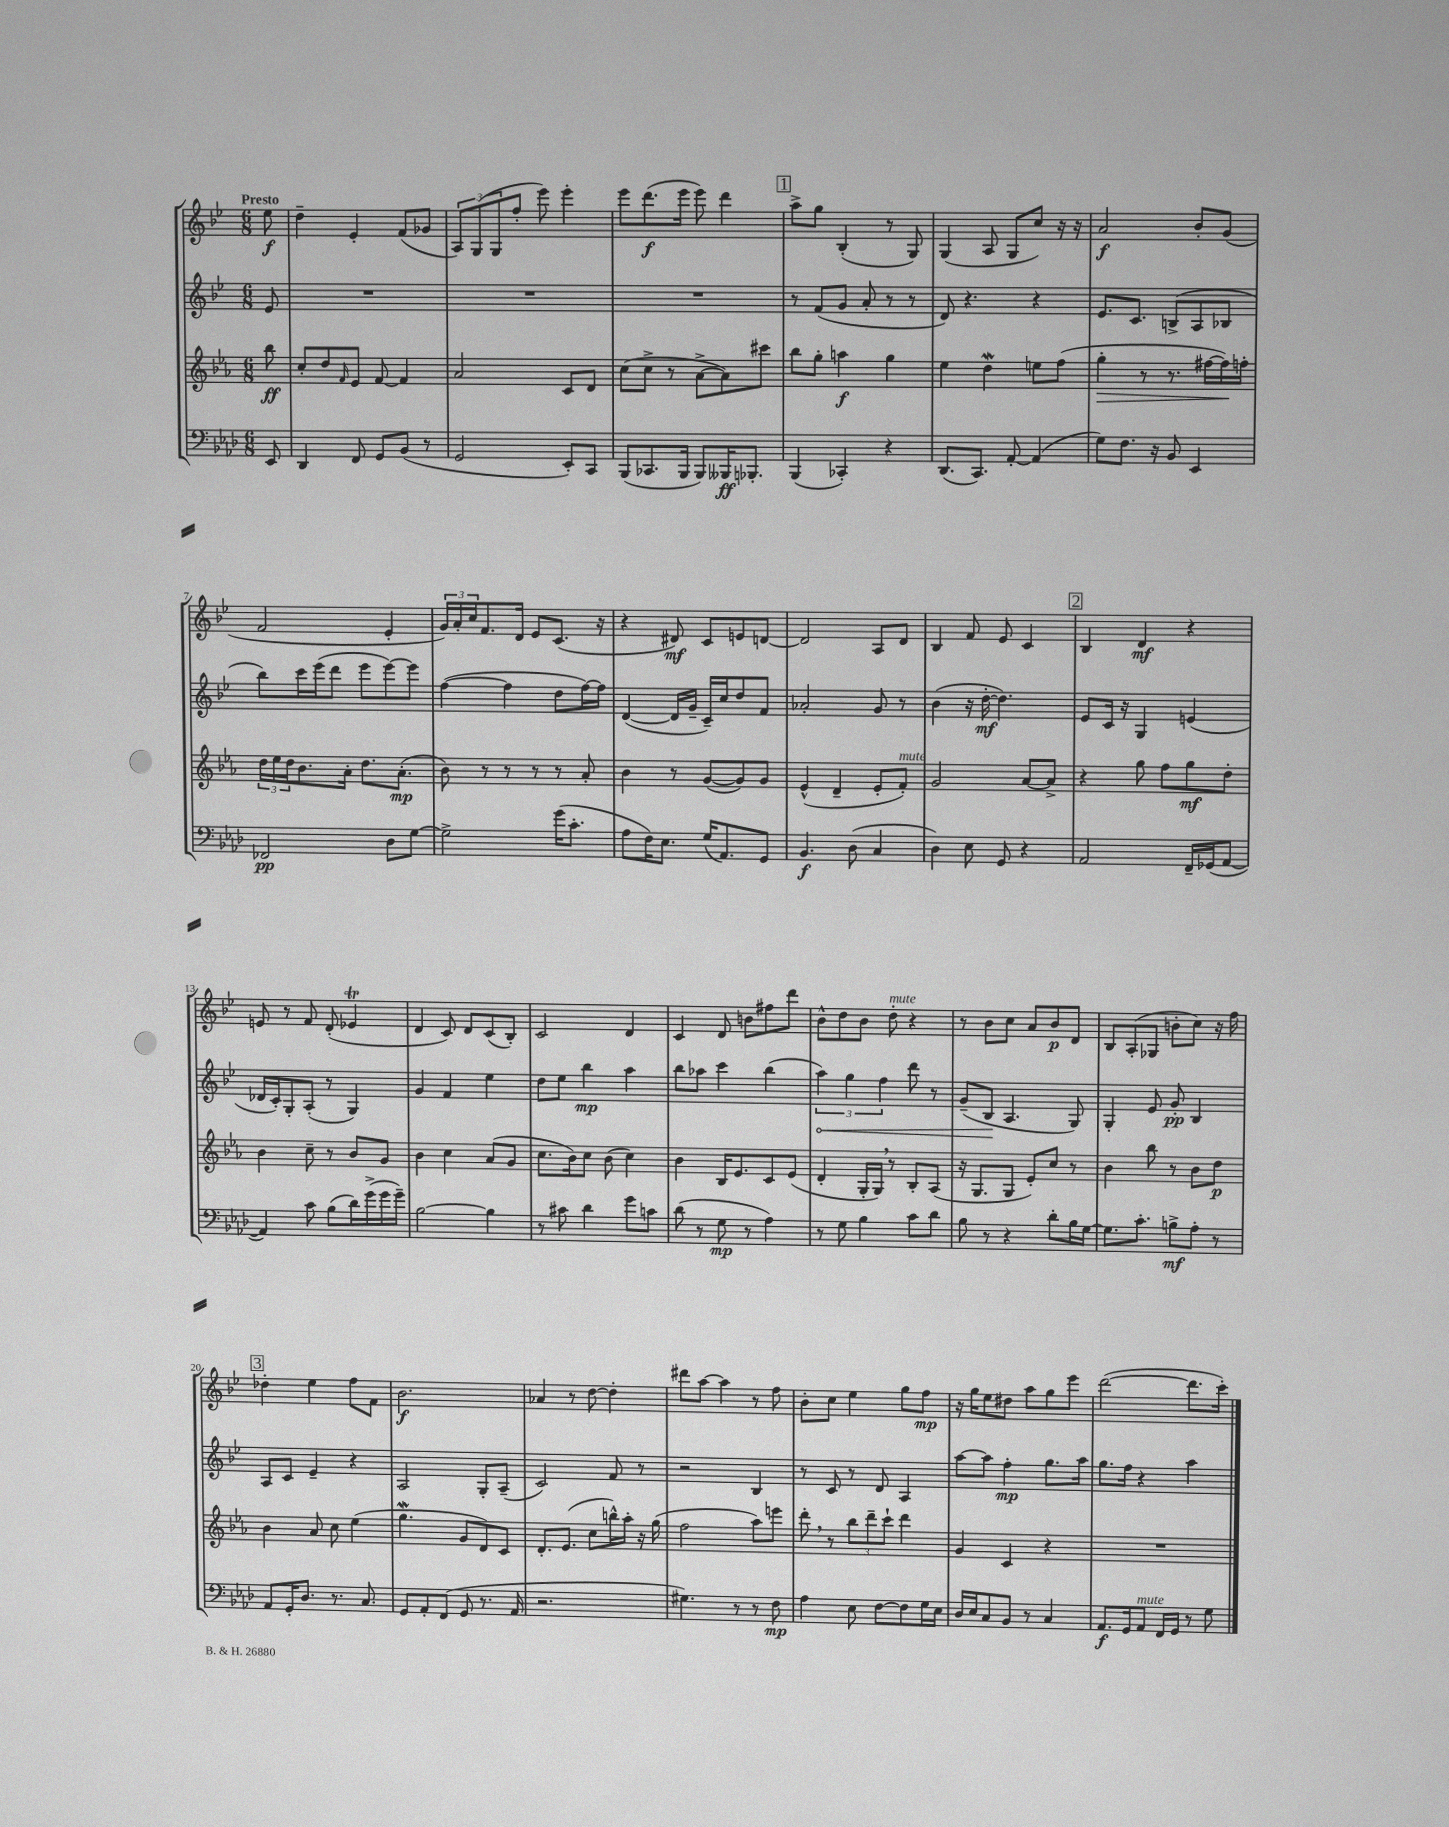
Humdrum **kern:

**kern	**kern	**kern	**kern
*staff4	*staff3	*staff2	*staff1
*clefF4	*clefG2	*clefG2	*clefG2
*k[b-e-a-d-]	*k[b-e-a-]	*k[b-e-]	*k[b-e-]
*M6/8	*M6/8	*M6/8	*M6/8
8EE-/	8bb-\	8e-/	8ee-\
=	=	=	=
4DD-/	8cc'/L	2.r	4dd~\
.	8dd/	.	.
.	16qqf/	.	.
8FF/	8e-/J	.	4e-'/
8GG/L	[8f/	.	.
(8BB-/J	4f/]	.	(8f/L
8r	.	.	8g-/J
=	=	=	=
2GG/	2a-/	2.r	12A/L)
.	.	.	(12G/
.	.	.	12G/
.	.	.	8ff'/J
.	.	.	8eee-\)
8EE-'/L)	8c/L	.	4eee-'\
8CC/J	8d/J	.	.
=	=	=	=
(8BBB-/L	(8cc\L	2.r	8eee-\L
8.CC-/	8cc^\J	.	(8.ddd\
.	8r	.	.
16BBB-/Jk	.	.	16eee-\Jk
8BBB-/L)	[8a-^\L	.	8eee-\)
16BBB--/K	8a-\])	.	4ddd\
8.BBB-'/J	.	.	.
.	8ccc#\J	.	.
=	=	=	=
(4BBB-/	8bb-\L	8r	8aa^\L
.	8gg'\J	(8f/L	8gg\J
4CC-'/)	4aa\	8g/J	(4B-'/
.	.	8a'/	.
4r	4gg\	8r	8r
.	.	8r	8G/)
=	=	=	=
(8.DD-/L	4ee-\	8d/)	(4G/
.	.	4.r	.
8.CC/J)	.	.	.
.	4dd\	.	8A/
[8AA-'/	.	.	8G/L
(4AA-/]	8ee\L	4r	8cc/J)
.	(8ff\J	.	16r
.	.	.	16r
=	=	=	=
8G\L)	4gg'\	8.e-/L	2a/
8.F\J	.	.	.
.	.	8.c/J	.
.	8r	.	.
16r	.	.	.
8BB-/	8.r	(8B^/L	.
4EE-/	.	8A/	8b-'/L
.	[16ff#\LL	.	.
.	16ff#\])	8B-/J	(8g/J
.	16ff'\JJ	.	.
=	=	=	=
2FF-/	24dd\LL	8bb-\L)	2f/
.	24ee-\	.	.
.	24dd\J	.	.
.	8.b-\	16ccc\L	.
.	.	(16eee-\J	.
.	.	8ddd\J	.
.	16a-'\Jk	.	.
.	8.dd\L	8eee-\L	.
8D-\L	.	[8eee-\)	4e-'/
.	(8.a-'\J	.	.
[8G\J	.	8eee-\]J	.
=	=	=	=
2G^\]	8b-\)	([4ff\	24g/LL)
.	.	.	24a'/
.	.	.	24cc/J
.	8r	.	8.f/
.	8r	4ff\]	.
.	.	.	16d/Jk
.	8r	.	8e-/L
(16g\LK	8r	8dd\L	(8.c/J
8.c'\J	.	.	.
.	8a-'/	[16ff\L)	.
.	.	16ff\]JJ	16r
=	=	=	=
8A-\L	4b-\	([4d/	4r
16F\K)	.	.	.
8.E-\J	.	.	.
.	8r	16d/]LL	8d#/)
.	.	16g~/JJ	.
(16G/LK	([8g/L	16c~/LL)	8c/L
8.AA-/)	.	16cc/J	.
.	8g/])	8dd/	8e/
8GG/J	8g/J	8f/J	[8d/J
=	=	=	=
4.BB-/	(4e-^^/	2a-'/	2d/]
.	4d~/	.	.
(8D-\	.	.	.
4C/	8e-'/L	8g/	8A/L
.	8f'/J)	8r	8d/J
=	=	=	=
4D-\)	2g/	(4b-\	4B-/
8E-\	.	16r	8f/
.	.	[16dd'\	.
8GG/	.	4.dd\])	8e-/
4r	[8a-/L	.	4c/
.	8a-^/]J	.	.
=	=	=	=
2AA-/	4r	8e-/L	4B-/
.	.	16c/Jk	.
.	.	16r	.
.	8gg\	4G/	4d/
.	8ff\L	.	.
16FF~/LL	8gg\	(4e/	4r
(16GG-/J	.	.	.
[8AA-/J	8dd'\J	.	.
=	=	=	=
4AA-/])	4b-\	16d-/LL	8e/
.	.	16c'/J)	.
.	.	8G'/	8r
8c\	8cc~\	(8A'/J	8f/
(8B-\L	8r	8r	(8d'/
16d-\L)	8b-/L	4G/)	4e-/
(16g^\	.	.	.
16g\	8g/J	.	.
16g~\JJ)	.	.	.
=	=	=	=
[2B-\	4b-\	4g/	4d/
.	4cc\	4f/	8c/)
.	.	.	8d/L
4B-\]	(8a-/L	4ee-\	(8c/
.	8g/J	.	8B-'/J)
=	=	=	=
8r	8.cc\L	8dd\L	2c/
8c#\	.	8ee-\J	.
.	16b-\k)	.	.
4d-\	8cc\J	4bb-\	.
.	(8b-\	.	.
8g\L	4cc\)	4aa\	4d/
8c\J	.	.	.
=	=	=	=
(8d-\	4b-\	8bb-\L	4c/
8r	.	8aa-\J	.
8G\	16B-/LK	4ccc\	8d/
.	8.e-/	.	.
8r	.	.	8b\L
4A-\)	8c/	(4bb-\	8ff#\
.	(8e-/J	.	8ddd\J
=	=	=	=
8r	4d'/	6aa\)	8b-^^\L
8G\	.	.	8dd\
.	.	6gg\	.
4B-\	16G'/LL	.	8b-\J
.	16G/JJ)	.	.
.	.	6ff\	.
.	8r	.	8dd'\
8c\L	8B-'/L	8ddd\	4r
8d-\J	(8A-/J	8r	.
=	=	=	=
8B-\	16r	(8g~/L	8r
.	8.G/L	.	.
8r	.	8B-/J	8b-\L
4r	8G/J	4.A/	8cc\J
.	8e-'/L)	.	8a/L
8d-'\L	8cc/J	.	8b-/
16B-\L	8r	8G/)	8d/J
[16G\JJ	.	.	.
=	=	=	=
8.G\]L	4b-\	4G'/	8B-/L
.	.	.	(8A'/
8.c'\J	.	.	.
.	8bb-\	8e-/	8G-/J
8B^\L	8r	8g'/	8b'\L
8A-'\J	8b-\L	4B-/	8cc\J)
8r	8dd\J	.	16r
.	.	.	16ff\
=	=	=	=
8AA-/L	4b-\	8A/L	4dd-'\
16GG'/K	.	8c/J	.
8.D-/J	.	.	.
.	8a-/	4e-~/	4ee-\
8.r	8cc\	.	.
.	(4ee-\	4r	8ff\L
8.C/	.	.	.
.	.	.	8f\J
=	=	=	=
8GG/L	4.gg\	2A/	2.b-\
8AA-'/	.	.	.
(8FF/J	.	.	.
8GG/	8g/L	.	.
8.r	8d/)	8G'/L	.
.	8c/J	(8A~/J	.
16AA-/	.	.	.
=	=	=	=
2.r	8.d'/L	2c/)	4a-/
.	(8.e-/J	.	.
.	.	.	8r
.	8cc\L	.	[8dd\
.	16bb^^\L)	8f/	4dd'\]
.	16aa-'\JJ	.	.
.	16r	8r	.
.	(16gg\	.	.
=	=	=	=
4.G#\)	2ff\	2r	8ddd#\L
.	.	.	[8aa\J
.	.	.	4aa\]
8r	.	.	.
8r	8aa-\L)	4B-/	8r
8F\	8eee\J	.	8ff\
=	=	=	=
4A-\	8ddd'\	8r	8b-'\L
.	8r	8c/	8cc\J
8E-\	12bb-\L	8r	4ee-\
.	12ddd~\	.	.
[8F\L	.	8d/	.
.	12ccc`\J	.	.
8F\]	4ddd\	4A/	8gg\L
16G\L	.	.	8ff\J
16E-\JJ	.	.	.
=	=	=	=
16D-/LL	4g/	[8aa\L	16r
16E-/J	.	.	16gg\LK
8C/	.	8aa\]J	8ee-\
8BB-/J	4c/	4ff'\	8dd#\J
8r	.	.	8aa\L
4C/	4r	8.gg\L	8gg\
.	.	.	8eee-\J
.	.	16aa\Jk	.
=	=	=	=
8.AA-/L	2.r	8.gg\L	([2ddd\
16GG/k	.	16ff\Jk	.
8AA-/J	.	4r	.
16FF/LL	.	.	.
16GG/JJ	.	.	.
8r	.	4aa\	8.ddd\]L
8G\	.	.	.
.	.	.	16ccc'\Jk)
==	==	==	==
*-	*-	*-	*-
